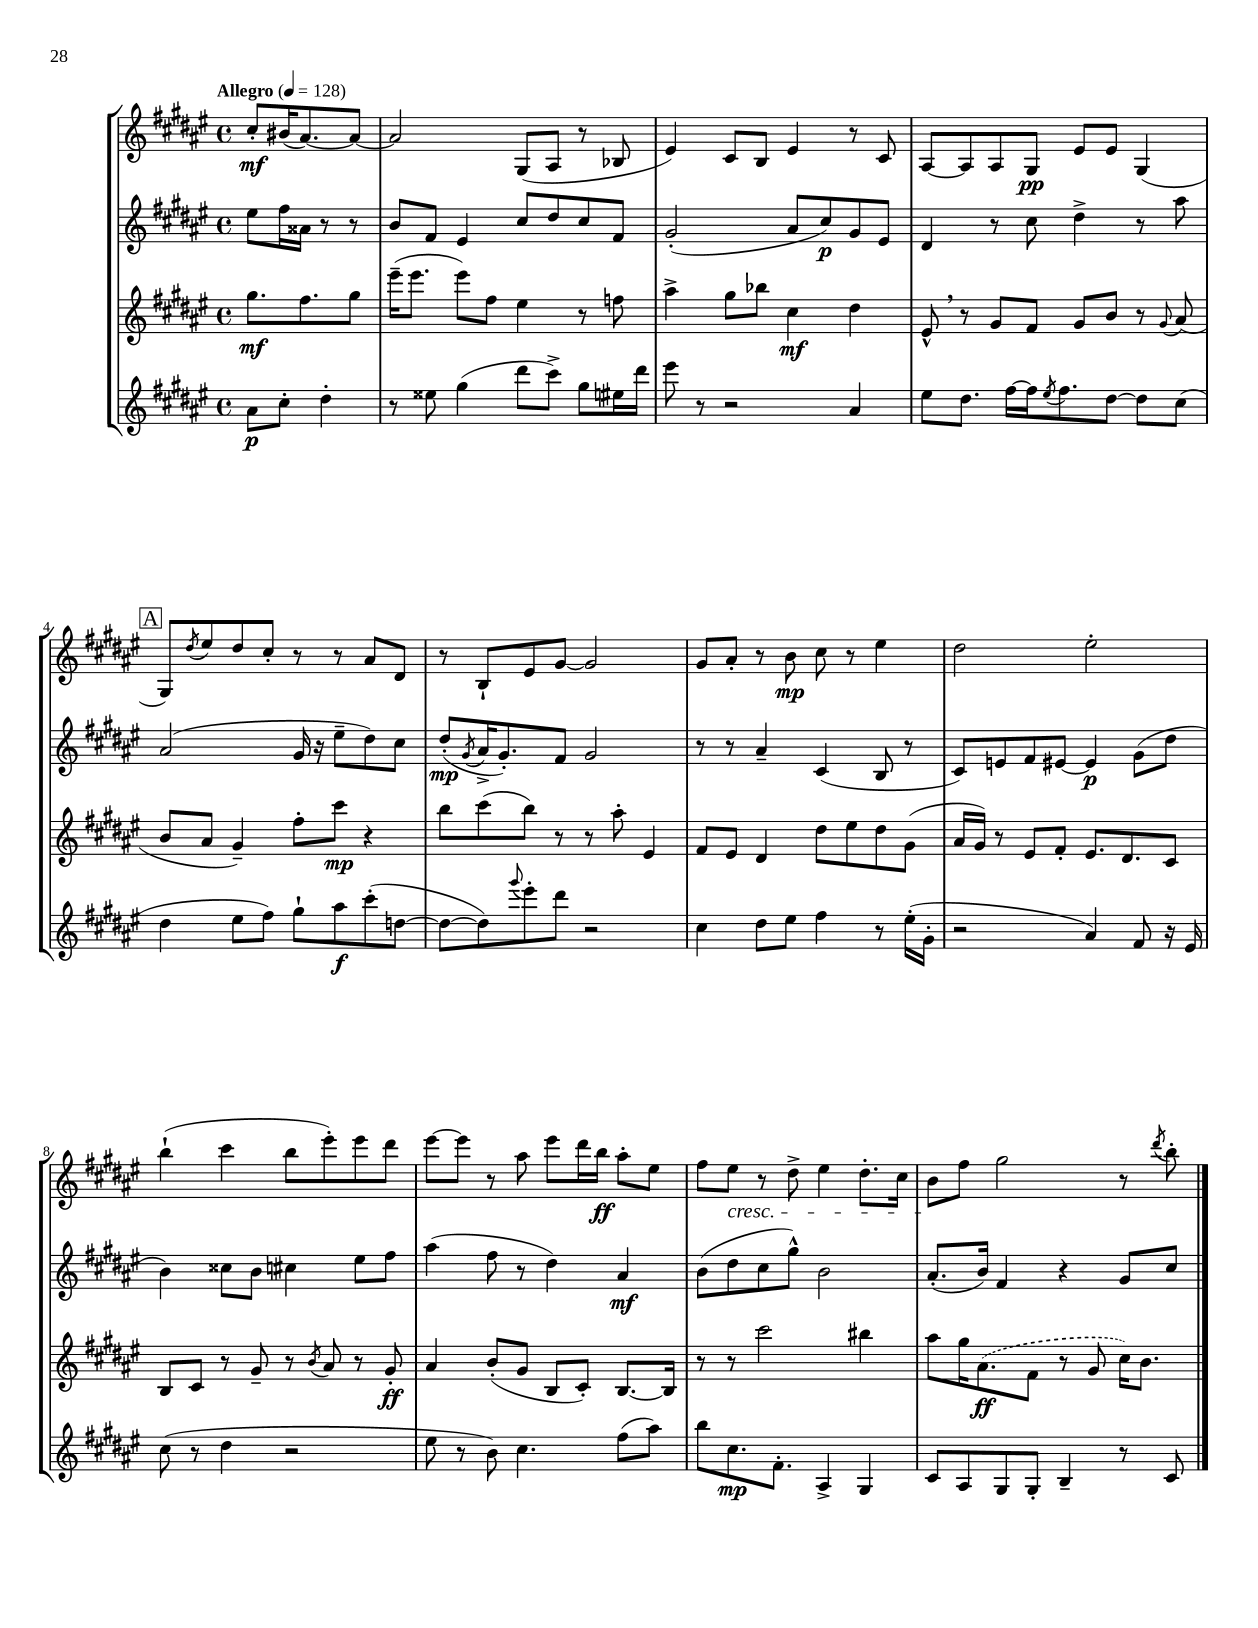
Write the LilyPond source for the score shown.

<<
\new StaffGroup <<
\new Staff = "s0" {
    \clef treble \key fis \major \defaultTimeSignature \time 4/4 \partial 2 \tempo "Allegro" 4 = 128
    cis''8-.\mf bis'16( ais'8.~) ais'8~ |
    ais'2 gis8( ais8 r8 bes8 |
    eis'4) cis'8 b8 eis'4 r8 cis'8 |
    ais8~ ais8 ais8 gis8\pp eis'8 eis'8 gis4( |
    \mark \markup { \box "A" } gis8) \acciaccatura { dis''8 } eis''8 dis''8 cis''8-. r8 r8 ais'8 dis'8 |
    r8 b8-! eis'8 gis'8~ gis'2 |
    gis'8 ais'8-. r8 b'8\mp cis''8 r8 eis''4 |
    dis''2 eis''2-. |
    b''4-!( cis'''4 b''8 eis'''8-.) eis'''8 dis'''8 |
    eis'''8~ eis'''8 r8 ais''8 eis'''8 dis'''16 b''16\ff ais''8-. eis''8 |
    fis''8 eis''8\cresc r8 dis''8-> eis''4 dis''8.-. cis''16 |
    b'8\! fis''8 gis''2 r8 \acciaccatura { dis'''8 } b''8-. \bar "|." |
}
\new Staff = "s1" {
    \clef treble \key fis \major \defaultTimeSignature \time 4/4 \partial 2
    eis''8 fis''16 aisis'16 r8 r8 |
    b'8 fis'8 eis'4 cis''8 dis''8 cis''8 fis'8 |
    gis'2-.( ais'8 cis''8\p) gis'8 eis'8 |
    dis'4 r8 cis''8 dis''4-> r8 ais''8 |
    \mark \markup { \box "A" } ais'2( gis'16 r16 eis''8-- dis''8) cis''8 |
    dis''8-.\mp( \acciaccatura { gis'8 } ais'16-> gis'8.-.) fis'8 gis'2 |
    r8 r8 ais'4-- cis'4( b8 r8 |
    cis'8) e'8 fis'8 eis'8~ eis'4\p gis'8( dis''8 |
    b'4) cisis''8 b'8 cis''4 eis''8 fis''8 |
    ais''4( fis''8 r8 dis''4) ais'4\mf |
    b'8( dis''8 cis''8 gis''8-^) b'2 |
    ais'8.-.( b'16) fis'4 r4 gis'8 cis''8 \bar "|." |
}
\new Staff = "s2" {
    \clef treble \key fis \major \defaultTimeSignature \time 4/4 \partial 2
    gis''8.\mf fis''8. gis''8 |
    eis'''16--( eis'''8. eis'''8) fis''8 eis''4 r8 f''8 |
    ais''4-> gis''8 bes''8 cis''4\mf dis''4 |
    eis'8-^ \breathe r8 gis'8 fis'8 gis'8 b'8 r8 \appoggiatura { gis'8 } ais'8( |
    \mark \markup { \box "A" } b'8 ais'8 gis'4--) fis''8-. cis'''8\mp r4 |
    b''8 cis'''8( b''8) r8 r8 ais''8-. eis'4 |
    fis'8 eis'8 dis'4 dis''8 eis''8 dis''8 gis'8( |
    ais'16 gis'16) r8 eis'8 fis'8-. eis'8. dis'8. cis'8 |
    b8 cis'8 r8 gis'8-- r8 \acciaccatura { b'8 } ais'8 r8 gis'8-.\ff |
    ais'4 b'8-.( gis'8 b8 cis'8-.) b8.~ b16 |
    r8 r8 cis'''2 bis''4 |
    ais''8 gis''16 \once \slurDashed ais'8.\ff( fis'8 r8 gis'8 cis''16) b'8. \bar "|." |
}
\new Staff = "s3" {
    \clef treble \key fis \major \defaultTimeSignature \time 4/4 \partial 2
    ais'8\p cis''8-. dis''4-. |
    r8 eisis''8 gis''4( dis'''8 cis'''8->) gis''8 eis''16 dis'''16 |
    eis'''8 r8 r2 ais'4 |
    eis''8 dis''8. fis''16~ fis''16 \acciaccatura { eis''8 } fis''8. dis''8~ dis''8 cis''8( |
    \mark \markup { \box "A" } dis''4 eis''8 fis''8) gis''8-! ais''8\f cis'''8-.( d''8~ |
    d''8~ d''8) \appoggiatura { gis'''8 } eis'''8-. dis'''8 r2 |
    cis''4 dis''8 eis''8 fis''4 r8 eis''16-.( gis'16-. |
    r2 ais'4) fis'8 r16 eis'16 |
    cis''8( r8 dis''4 r2 |
    eis''8 r8 b'8) cis''4. fis''8( ais''8) |
    b''8 cis''8.\mp fis'8.-. ais4-> gis4 |
    cis'8 ais8 gis8 gis8-. b4-- r8 cis'8 \bar "|." |
}
>>
>>
